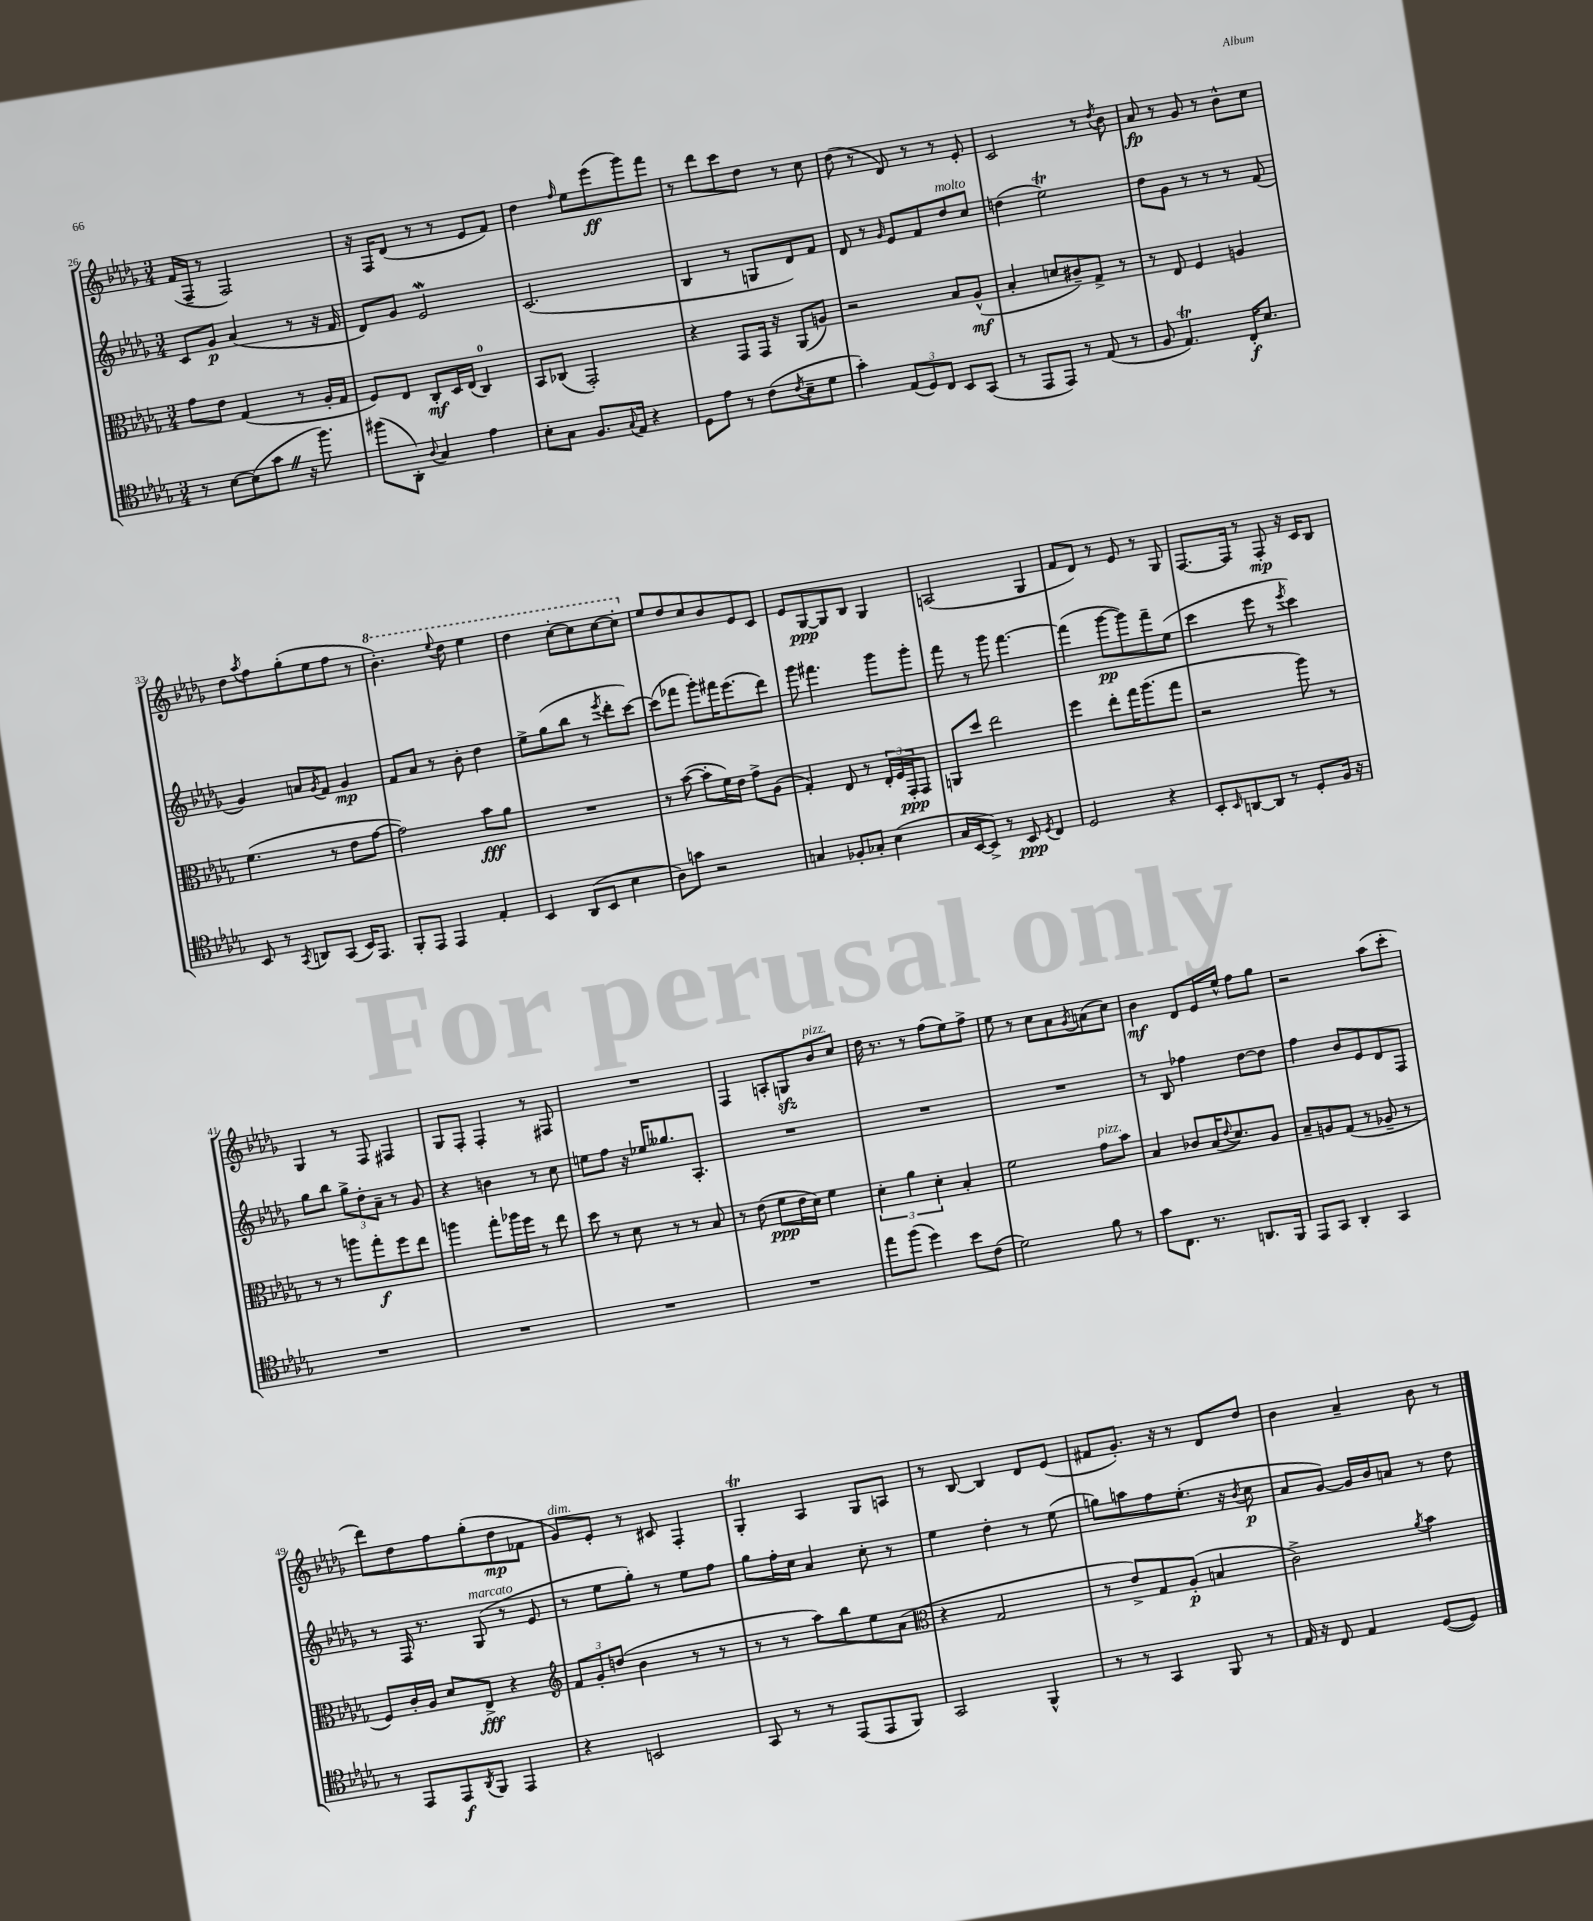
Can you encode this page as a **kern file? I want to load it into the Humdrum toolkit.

**kern	**kern	**kern	**kern
*staff4	*staff3	*staff2	*staff1
*clefC4	*clefC3	*clefG2	*clefG2
*k[b-e-a-d-g-]	*k[b-e-a-d-g-]	*k[b-e-a-d-g-]	*k[b-e-a-d-g-]
*M3/4	*M3/4	*M3/4	*M3/4
8r	8g-	8c	(16f
.	.	.	16F~
[8B-	8e-	8g-	8r
(8B-]	(4G-	(4a-	2F)
8g-	.	.	.
16r	8r	8r	.
8.ff)	.	.	.
.	16A-'	16r	.
.	16G-	16f	.
=	=	=	=
(8ff#	8F)	8d-)	16r
.	.	.	16F
8AA-')	8E-	8g-	(8d-
8qqA-	.	.	.
4G-	8C'	2e-	8r
.	16D-	.	8r
.	(16E-	.	.
4e-	4C)	.	8e-
.	.	.	8f)
=	=	=	=
8B-'	8BB-	(2.c	4dd-
8G-	(8C-	.	.
.	.	.	16qqff
8.F	2GG-')	.	8ee-
.	.	.	(8eee-
8qqG-	.	.	.
16E-	.	.	.
4r	.	.	8ggg-)
.	.	.	8fff
=	=	=	=
8D-	4r	4B-	8r
8e-	.	.	8ddd-
8r	8GG-	8r	8ccc
(8c	16GG-	8G	8dd-
.	16r	.	.
8qc	.	.	.
8B-~	(8AA-	8d-)	8r
8d-	8A)	8f	8cc
=	=	=	=
4g-')	2r	8d-	(8dd-
.	.	8r	8r
.	.	16qqg-	.
(12E-	.	8e-	8d-)
12D-)	.	.	.
.	.	8f	8r
12C	.	.	.
8BB-	8B-	8dd-	8r
(8GG-	(8A-^^	8cc	8e-'
=	=	=	=
8r	4B-'	(4dd	2c
8EE-	.	.	.
8EE-)	8d	2ee-)	.
8r	8c#~)	.	.
(8E-	8G-^	.	8r
.	.	.	8qdd-
8r	8r	.	8b-
=	=	=	=
8F	8r	8dd-	8a-
4.E-)	8E-	8g-	8r
.	4F	8r	8g-
.	.	8r	8r
16C'	4A	8r	8b-^^
8.B-	.	.	.
.	.	(8f	8cc
=	=	=	=
8BB-	(4.f	4g-)	8dd-
.	.	.	8qaa-
8r	.	.	8ff
8qGG-	.	.	.
8AA	.	8a	(8gg-'
.	.	8qg-	.
(8GG-	8r	8f	8ee-
16BB-)	8e-	4g-	8ff
8.EE-	.	.	.
.	[8g-	.	8r
=	=	=	=
8FF'	2g-])	8f	4.bb-')
8EE-	.	8a-	.
4EE-	.	8r	.
.	.	.	8qqeee-
.	.	8b-'	8ddd-
4E-'	8b-	4dd-	4eee-
.	8a-	.	.
=	=	=	=
4BB-	2.r	8ee-^	4ddd-
.	.	(8gg-	.
(8AA-	.	8bb-	[8ccc'
8BB-	.	8r	8ccc]
.	.	8qeee-	.
4B-	.	8ddd-'	[8ccc
.	.	[8ccc)	8ccc']
=	=	=	=
8A-)	8r	(8ccc]	8ee-
8g	([8b-	8fff-	8dd-
2r	8b-']	8ggg-')	8cc
.	16f)	16fff#	8b-
.	16e-	(8.eee-	.
.	8g-^	.	8e-
.	(8A-	8ddd-)	8c
=	=	=	=
4G	4G-')	8ggg-	8e-
.	.	4.fff#	[8G-
8F-'	8E-	.	8G-]
8G-'	8r	.	8B-
(4B-	24E-'	8ggg-	4G-
.	24F	.	.
.	24GG-'	.	.
.	8GG-	8ggg-'	.
=	=	=	=
16G-	8AA	8fff	(2A
[16BB-	.	.	.
8BB-^])	8dd-	8r	.
8r	2ee-	8ggg-	.
8BB-	.	[4.fff	.
8qD-	.	.	.
4C	.	.	4G-
=	=	=	=
2D-	4ff	(4fff]	8f
.	.	.	8d-)
.	8ee-'	[8ggg-	8r
.	16gg-	8ggg-])	8e-
.	(8.aa-	.	.
4r	.	8fff~	8r
.	8gg-	(8ee-	8G-
=	=	=	=
8BB-'	2r	4ccc	[8.F
16qqBB-	.	.	.
[8AA	.	.	.
.	.	.	16F]
8AA]	.	8eee-	8r
8r	.	8r	8F'
.	.	8qeee-	.
8D-'	8aa-)	4ccc)	16r
.	.	.	16c
16F	8r	.	8B-
16r	.	.	.
=	=	=	=
2.r	8r	8gg-	4G-
.	8r	8bb-	.
.	8aa	12gg-^	8r
.	.	12dd-'	.
.	8gg-'	.	8F
.	.	12a-~	.
.	8ff	8r	4F#
.	8ee-	8g-	.
=	=	=	=
2.r	4aa	4r	8G-
.	.	.	8F'
.	8gg-'	4b	4F'
.	16aa-	.	.
.	16ff	.	.
.	8r	8r	8r
.	8ee-	8cc	8F#
=	=	=	=
2.r	8dd-	8ee	2.r
.	8r	8ff	.
.	8d-	16r	.
.	.	16ee-	.
.	8r	8.gg--	.
.	8r	.	.
.	.	8.A-'	.
.	8B-	.	.
=	=	=	=
2.r	8r	2.r	4F
.	(8e-	.	.
.	8f	.	8A'
.	16e-	.	8G
.	16d-)	.	.
.	4f	.	8b-
.	.	.	8cc
=	=	=	=
8ee-	6d-'	2.r	16dd-
.	.	.	8.r
(8ff	.	.	.
.	6a-	.	.
4dd-)	.	.	8r
.	6d-'	.	.
.	.	.	(8ff
8b-	4B-'	.	8ee-)
(8c	.	.	8ff^
=	=	=	=
2d-)	2f	2.r	8ee-
.	.	.	8r
.	.	.	8cc
.	.	.	8a-
.	.	.	8qg-
8f	8g-	.	(8a
8r	8b-	.	8cc)
=	=	=	=
8g-	4B-	8r	4b-
8.C	.	8B-	.
.	8c-	4ff-	8d-
8.r	.	.	.
.	(16B-	.	16e-
.	8qqe-	.	.
.	8.d-)	.	16ee-^^
8.AA	.	[8dd-	8ff
.	8A-	8dd-]	8gg-
16FF	.	.	.
=	=	=	=
8EE-	8B-~	4ff	2r
8GG-	8A	.	.
4AA-'	(8G-	8b-	.
.	8r	8e-	.
4GG-	8A-~	8d-	(8aa-
.	8r	8F	8ccc'
=	=	=	=
8r	8F)	8r	8ddd-)
8EE-	16c'	16F	8dd-
.	16A-	8.r	.
8EE-	8d-	.	8ff
8qAA-	.	.	.
8FF	8E-^	(8G-	(8gg-'
4EE-	4r	8r	8dd-
.	.	8e-	8f-
=	=	=	=
*	*clefG2	*	*
4r	12f	8r	8g-)
.	12g-'	.	.
.	.	8ee-	8e-'
.	(12dd	.	.
2BB	4b-	8gg-')	8r
.	.	8r	8c#
.	8r	8ee-	4F'
.	8r	8ff	.
=	=	=	=
8GG-	8r	8gg-	4G-'
8r	8r	16ff'	.
.	.	16cc	.
8r	8aa-)	4a-	4A-
(8EE-	8bb-	.	.
8EE-	8ee-	8cc'	8G-
8FF)	(8a-	8r	8A
=	=	=	=
*	*clefC3	*	*
2GG-	4r	4ee-	8r
.	.	.	[8B-
.	2G-	4dd-'	4B-]
4FF^^	.	8r	8d-
.	.	(8ee-	(8e-
=	=	=	=
8r	8r	8gg)	8f#
8r	8e-^)	8aa	8.g-')
4GG-	8G-	8ff	.
.	.	.	16r
.	(8A-'	(8.ee-'	8r
8FF	4B	.	8d-
.	.	16r	.
.	.	8qb-	.
8r	.	8cc	8dd-
=	=	=	=
16E-	2c^)	8a-	4b-
16r	.	.	.
8C	.	[8g-)	.
4E-	.	16g-]	4a-~
.	.	16b-	.
.	.	8a	.
.	8qa-	.	.
([8D-	4b-	8r	8b-
8D-])	.	8dd-	8r
==	==	==	==
*-	*-	*-	*-
